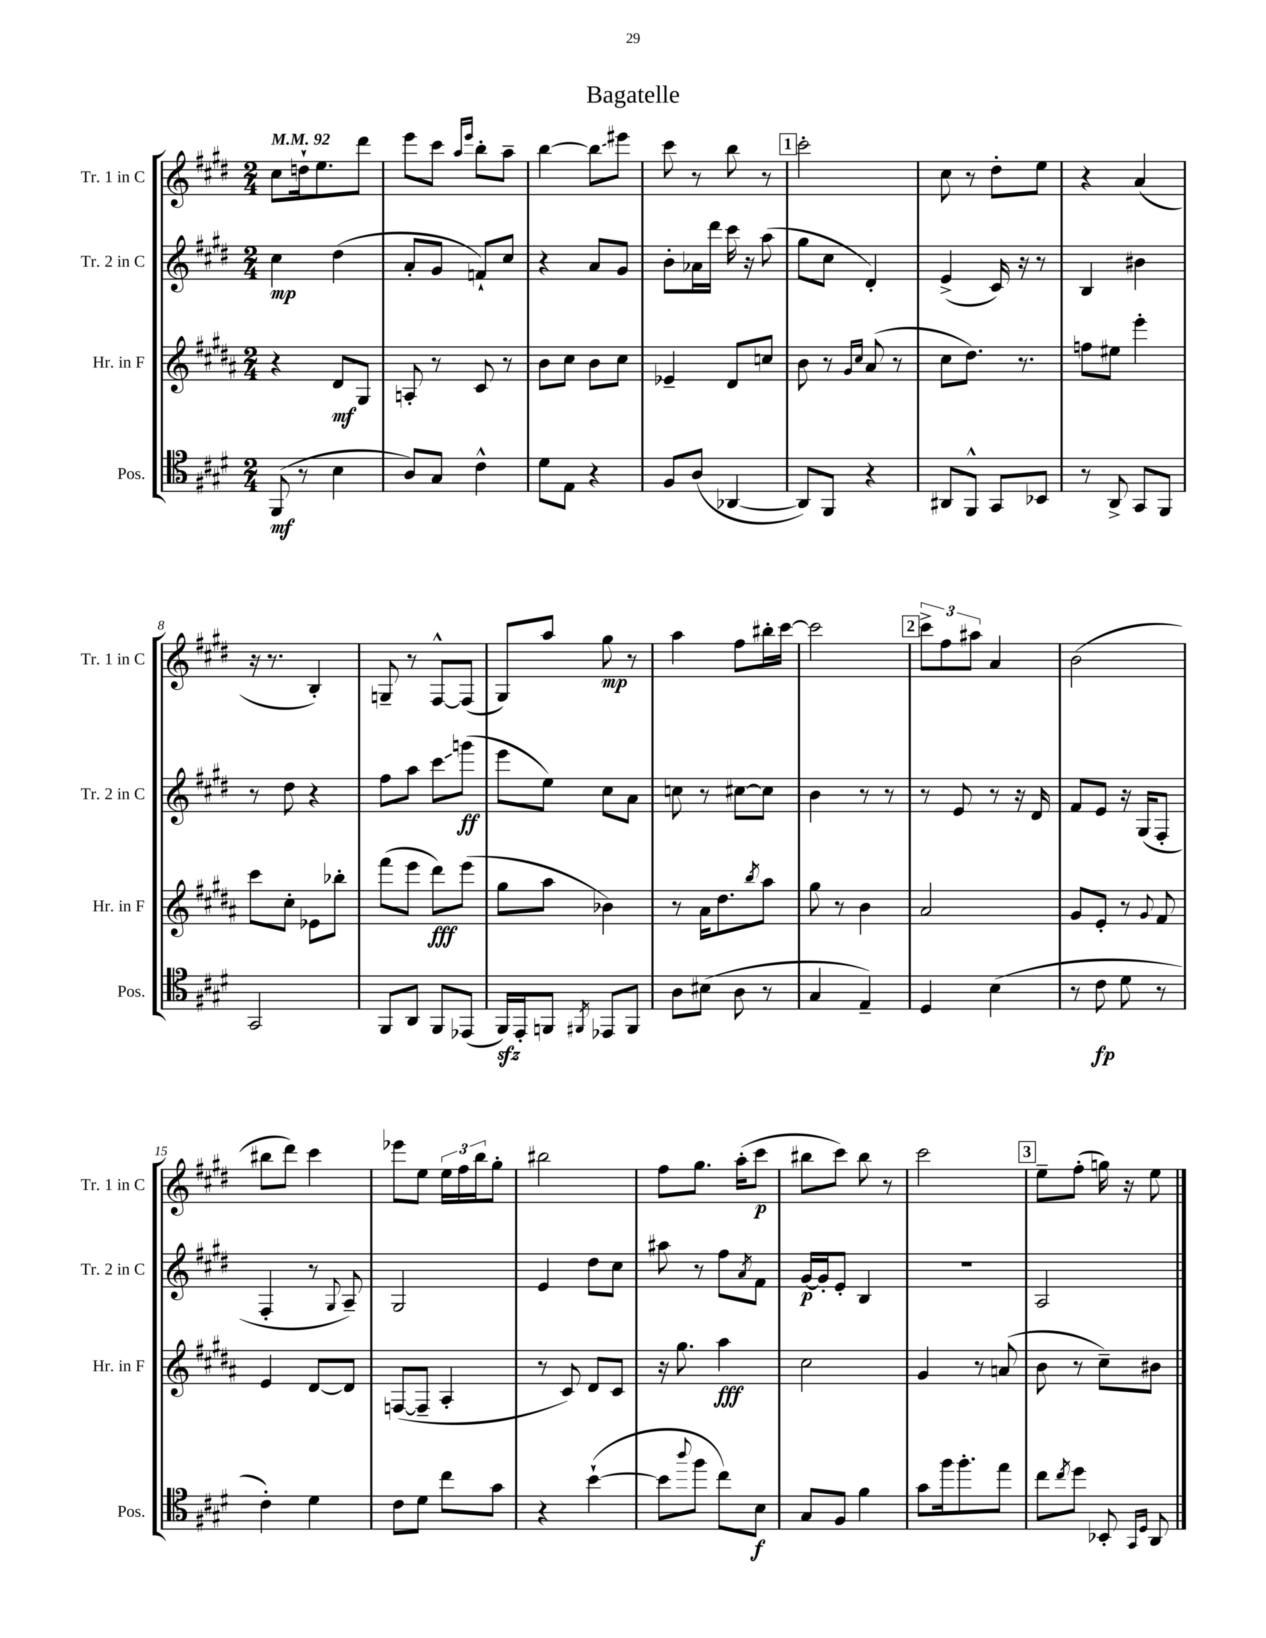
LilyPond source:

\header { title = "Bagatelle" }
<<
\new StaffGroup <<
\new Staff = "s0" \with { instrumentName = "Tr. 1 in C" shortInstrumentName = "Tr. 1 in C" } {
    \clef treble \key e \major \numericTimeSignature \time 2/4 \tempo 4 = 92
    cis''8 d''16-! e''8. dis'''8 |
    e'''8 cis'''8 \grace { a''16 e'''16 } b''8-. a''8-- |
    b''4~ b''8\glissando eis'''8 |
    cis'''8 r8 b''8 r8 |
    \mark \markup { \box "1" } cis'''2-. |
    cis''8 r8 dis''8-. e''8 |
    r4 a'4( |
    r16 r8. b4-.) |
    g8-- r8 fis8~-^ fis8( |
    gis8) a''8 gis''8\mp r8 |
    a''4 fis''8 bis''16-. cis'''16~ |
    cis'''2 |
    \mark \markup { \box "2" } \tuplet 3/2 { cis'''8-> fis''8 ais''8 } a'4 |
    b'2( |
    bis''8 dis'''8) cis'''4 |
    ees'''8 e''8 \tuplet 3/2 { e''16 fis''16 b''16 } gis''8-. |
    bis''2 |
    fis''8 gis''8. a''16-.( cis'''8\p |
    bis''8 cis'''8) bis''8 r8 |
    cis'''2 |
    \mark \markup { \box "3" } e''8-- fis''8-.( g''16) r16 e''8 \bar "|." |
}
\new Staff = "s1" \with { instrumentName = "Tr. 2 in C" shortInstrumentName = "Tr. 2 in C" } {
    \clef treble \key e \major \numericTimeSignature \time 2/4
    cis''4\mp dis''4( |
    a'8-. gis'8 f'8-!) cis''8 |
    r4 a'8 gis'8 |
    b'8-. aes'16 dis'''16 cis'''16 r16 a''8( |
    \mark \markup { \box "1" } gis''8 cis''8 dis'4-.) |
    e'4->( cis'16) r16 r8 |
    b4 bis'4 |
    r8 dis''8 r4 |
    fis''8 a''8 cis'''8\glissando g'''8\ff( |
    e'''8 e''8) cis''8 a'8 |
    c''8 r8 cis''8~ cis''8 |
    b'4 r8 r8 |
    \mark \markup { \box "2" } r8 e'8 r8 r16 dis'16 |
    fis'8 e'8 r16 gis16( fis8-. |
    fis4-. r8 \appoggiatura { gis8 } a8--) |
    gis2 |
    e'4 dis''8 cis''8 |
    ais''8 r8 fis''8 \acciaccatura { a'8 } fis'8 |
    gis'16~\p gis'16-. e'8-. b4 |
    R2 |
    \mark \markup { \box "3" } a2 \bar "|." |
}
\new Staff = "s2" \with { instrumentName = "Hr. in F" shortInstrumentName = "Hr. in F" } {
    \clef treble \key b \major \numericTimeSignature \time 2/4
    r4 dis'8\mf gis8 |
    a8-. r8 cis'8 r8 |
    b'8 cis''8 b'8 cis''8 |
    ees'4-- dis'8 c''8 |
    \mark \markup { \box "1" } b'8 r8 \grace { gis'16 cis''16 } ais'8( r8 |
    cis''8 dis''8.) r8. |
    f''8 eis''8 e'''4-. |
    cis'''8 cis''8-. ees'8 bes''8-. |
    fis'''8( e'''8 dis'''8\fff) e'''8( |
    gis''8 ais''8 bes'4) |
    r8 ais'16 dis''8. \acciaccatura { b''8 } ais''8 |
    gis''8 r8 b'4 |
    \mark \markup { \box "2" } ais'2 |
    gis'8 e'8-. r8 \appoggiatura { gis'8 } fis'8 |
    e'4 dis'8~ dis'8 |
    f8~( f8-- ais4-. |
    r8 cis'8) dis'8 cis'8 |
    r16 gis''8. ais''4\fff |
    cis''2 |
    gis'4 r8 a'8( |
    \mark \markup { \box "3" } b'8 r8 cis''8--) bis'8 \bar "|." |
}
\new Staff = "s3" \with { instrumentName = "Pos." shortInstrumentName = "Pos." } {
    \clef tenor \key e \major \numericTimeSignature \time 2/4
    fis,8\mf( r8 b4 |
    a8) gis8 cis'4-^ |
    dis'8 e8 r4 |
    fis8 a8( aes,4~ |
    \mark \markup { \box "1" } aes,8) fis,8 r4 |
    ais,8 fis,8-^ gis,8 bes,8 |
    r8 a,8-> gis,8 fis,8 |
    gis,2 |
    fis,8 a,8 fis,8 ees,8( |
    fis,16\sfz) e,16-. f,8 \acciaccatura { fis,8 } ees,8 fis,8 |
    a8 bis8( a8 r8 |
    gis4 e4--) |
    \mark \markup { \box "2" } dis4 b4( |
    r8 cis'8\fp dis'8 r8 |
    cis'4-.) dis'4 |
    cis'8 dis'8 cis''8 gis'8 |
    r4 b'4~-!( |
    b'8 \appoggiatura { a''8 } fis''8 cis''8) b8\f |
    gis8 fis8 fis'4 |
    gis'8 fis''16 fis''8.-. e''8 |
    \mark \markup { \box "3" } cis''8 \acciaccatura { cis''8 } dis''8 bes,8-. \grace { gis,16 dis16 } a,8 \bar "|." |
}
>>
>>
